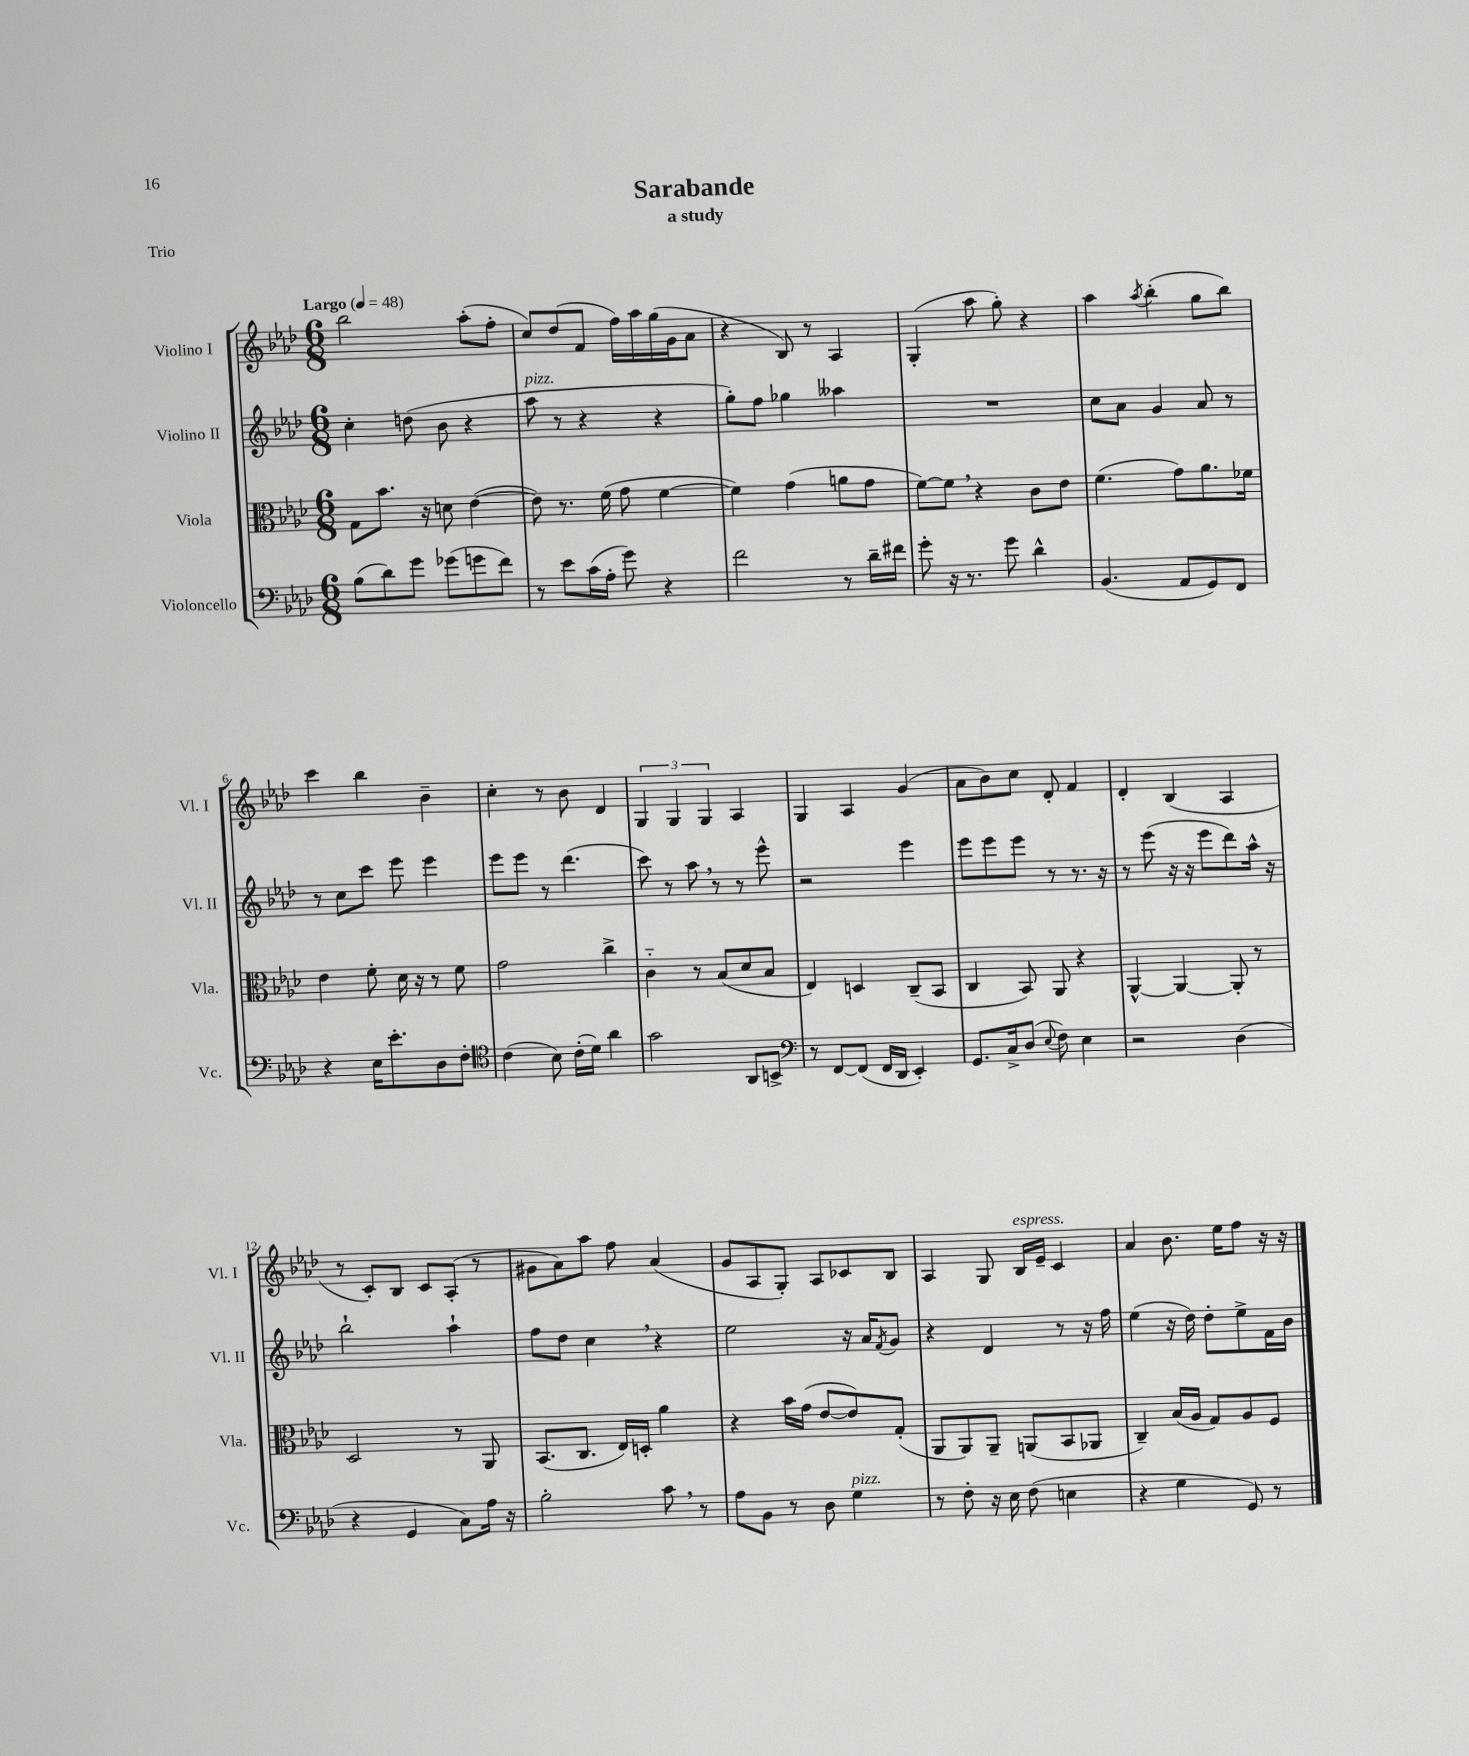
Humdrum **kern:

**kern	**kern	**kern	**kern
*staff4	*staff3	*staff2	*staff1
*clefF4	*clefC3	*clefG2	*clefG2
*k[b-e-a-d-]	*k[b-e-a-d-]	*k[b-e-a-d-]	*k[b-e-a-d-]
*M6/8	*M6/8	*M6/8	*M6/8
*MM48	*MM48	*MM48	*MM48
(8B-	8G	4cc'	2bb-
8d-)	8.b-	.	.
8g	.	(8dd	.
.	16r	.	.
(8g-	8d	8b-	.
8g	([4e-	4r	(8aa-'
8f)	.	.	8ff'
=	=	=	=
8r	8e-])	8aa-	8cc)
8e-	8.r	8r	(8dd-
(16c	.	4r	8f
16A-'	(16f	.	.
8g)	8g	.	16ff)
.	.	.	16aa-
4r	[4f	4r	(16gg
.	.	.	16g
.	.	.	8a-
=	=	=	=
2f	4f])	8gg')	4r
.	.	8ff	.
.	(4g	4gg-	8B-)
.	.	.	8r
8r	8a	4aa--	4A-
16d-~	8g	.	.
16f#	.	.	.
=	=	=	=
8g'	[8f)	2.r	(4G'
16r	8f]	.	.
8.r	.	.	.
.	4r	.	8aa-
8g	.	.	8gg')
4d-^^	8c	.	4r
.	8e-	.	.
=	=	=	=
(4.BB-	(4.f	8cc	4aa-
.	.	8a-	.
.	.	.	8qaa-
.	.	4g	(4bb-'
8AA-	8g)	.	.
8GG)	8.a-	8a-	8gg
8FF	.	8r	8bb-)
.	16f-	.	.
=	=	=	=
4r	4e-	8r	4ccc
.	.	8cc	.
16E-	8f'	8ccc	4bb-
8.e-'	.	.	.
.	16d-	8eee-	.
.	16r	.	.
8D-	8r	4eee-	4b-~
8F'	8f	.	.
=	=	=	=
*clefC4	*	*	*
(4c	2g	8eee-	4cc'
.	.	8eee-	.
8B-)	.	8r	8r
(16c'	.	(4.ddd-	8b-
16d-)	.	.	.
4a-	4cc^	.	4d-
=	=	=	=
2g	4c'~	8ccc)	6G
.	.	8r	.
.	.	.	6G
.	8r	8aa-	.
.	.	.	6G
.	(8B-	8r	.
8AA-	8d-	8r	4A-
8BB^	8B-	8eee-^^	.
=	=	=	=
*clefF4	*	*	*
8r	4E-)	2r	4G
[8FF	.	.	.
(8FF]	4D	.	4A-
16FF	.	.	.
16DD-	.	.	.
4EE-')	(8C~	4eee-	(4g
.	8BB-	.	.
=	=	=	=
8.GG	4C	8eee-	8a-
.	.	8eee-	8b-)
16C^	.	.	.
(8D-	8BB-)	8eee-	8cc
8qqE-	.	.	.
8F)	8AA-	8r	8d-'
4E-	4r	8.r	4f
.	.	16r	.
=	=	=	=
2r	[4AA-^^	8r	4d-'
.	.	(8eee-	.
.	4AA-_	16r	(4B-
.	.	16r	.
.	.	8eee-	.
(4D-	8AA-']	8ddd-)	4A-
.	8r	16aa-^^	.
.	.	16r	.
=	=	=	=
4r	2D-	2bb-`	8r
.	.	.	8c')
4GG	.	.	8B-
.	.	.	8c
8C)	8r	4aa-`	(8A-'
16A-	8AA-	.	8r
16r	.	.	.
=	=	=	=
2B-'	(8.BB-	8ff	8g#
.	.	8dd-	8a-)
.	8.C	.	.
.	.	4cc	8aa-
.	16E-)	.	8ff
.	16D'	.	.
8c	4a-	4r	(4a-
8r	.	.	.
=	=	=	=
8A-	4r	2ee-	8g
8BB-	.	.	8A-
8r	16b-	.	8G')
.	(16g	.	.
8D-	[8e-	.	8A-
4G	8e-])	16r	8c-
.	.	16a-	.
.	.	8qf	.
.	(8G'	8g	8B-
=	=	=	=
8r	8AA-	4r	4A-
8F'	8AA-)	.	.
16r	8AA-~	4d-	8G
16E-	.	.	.
(8F	(8AA	.	16B-
.	.	.	16e-~
4E	8BB-	8r	4c
.	8AA-	16r	.
.	.	16ff	.
=	=	=	=
4r	4C~)	(4ee-	4a-
4G	(16B-	16r	8.b-
.	16A-	16dd-)	.
.	8G)	8dd-'	.
.	.	.	16ee-
8GG)	8A-	8ee-^	8ff
8r	8F	16f	16r
.	.	16b-	16r
==	==	==	==
*-	*-	*-	*-
